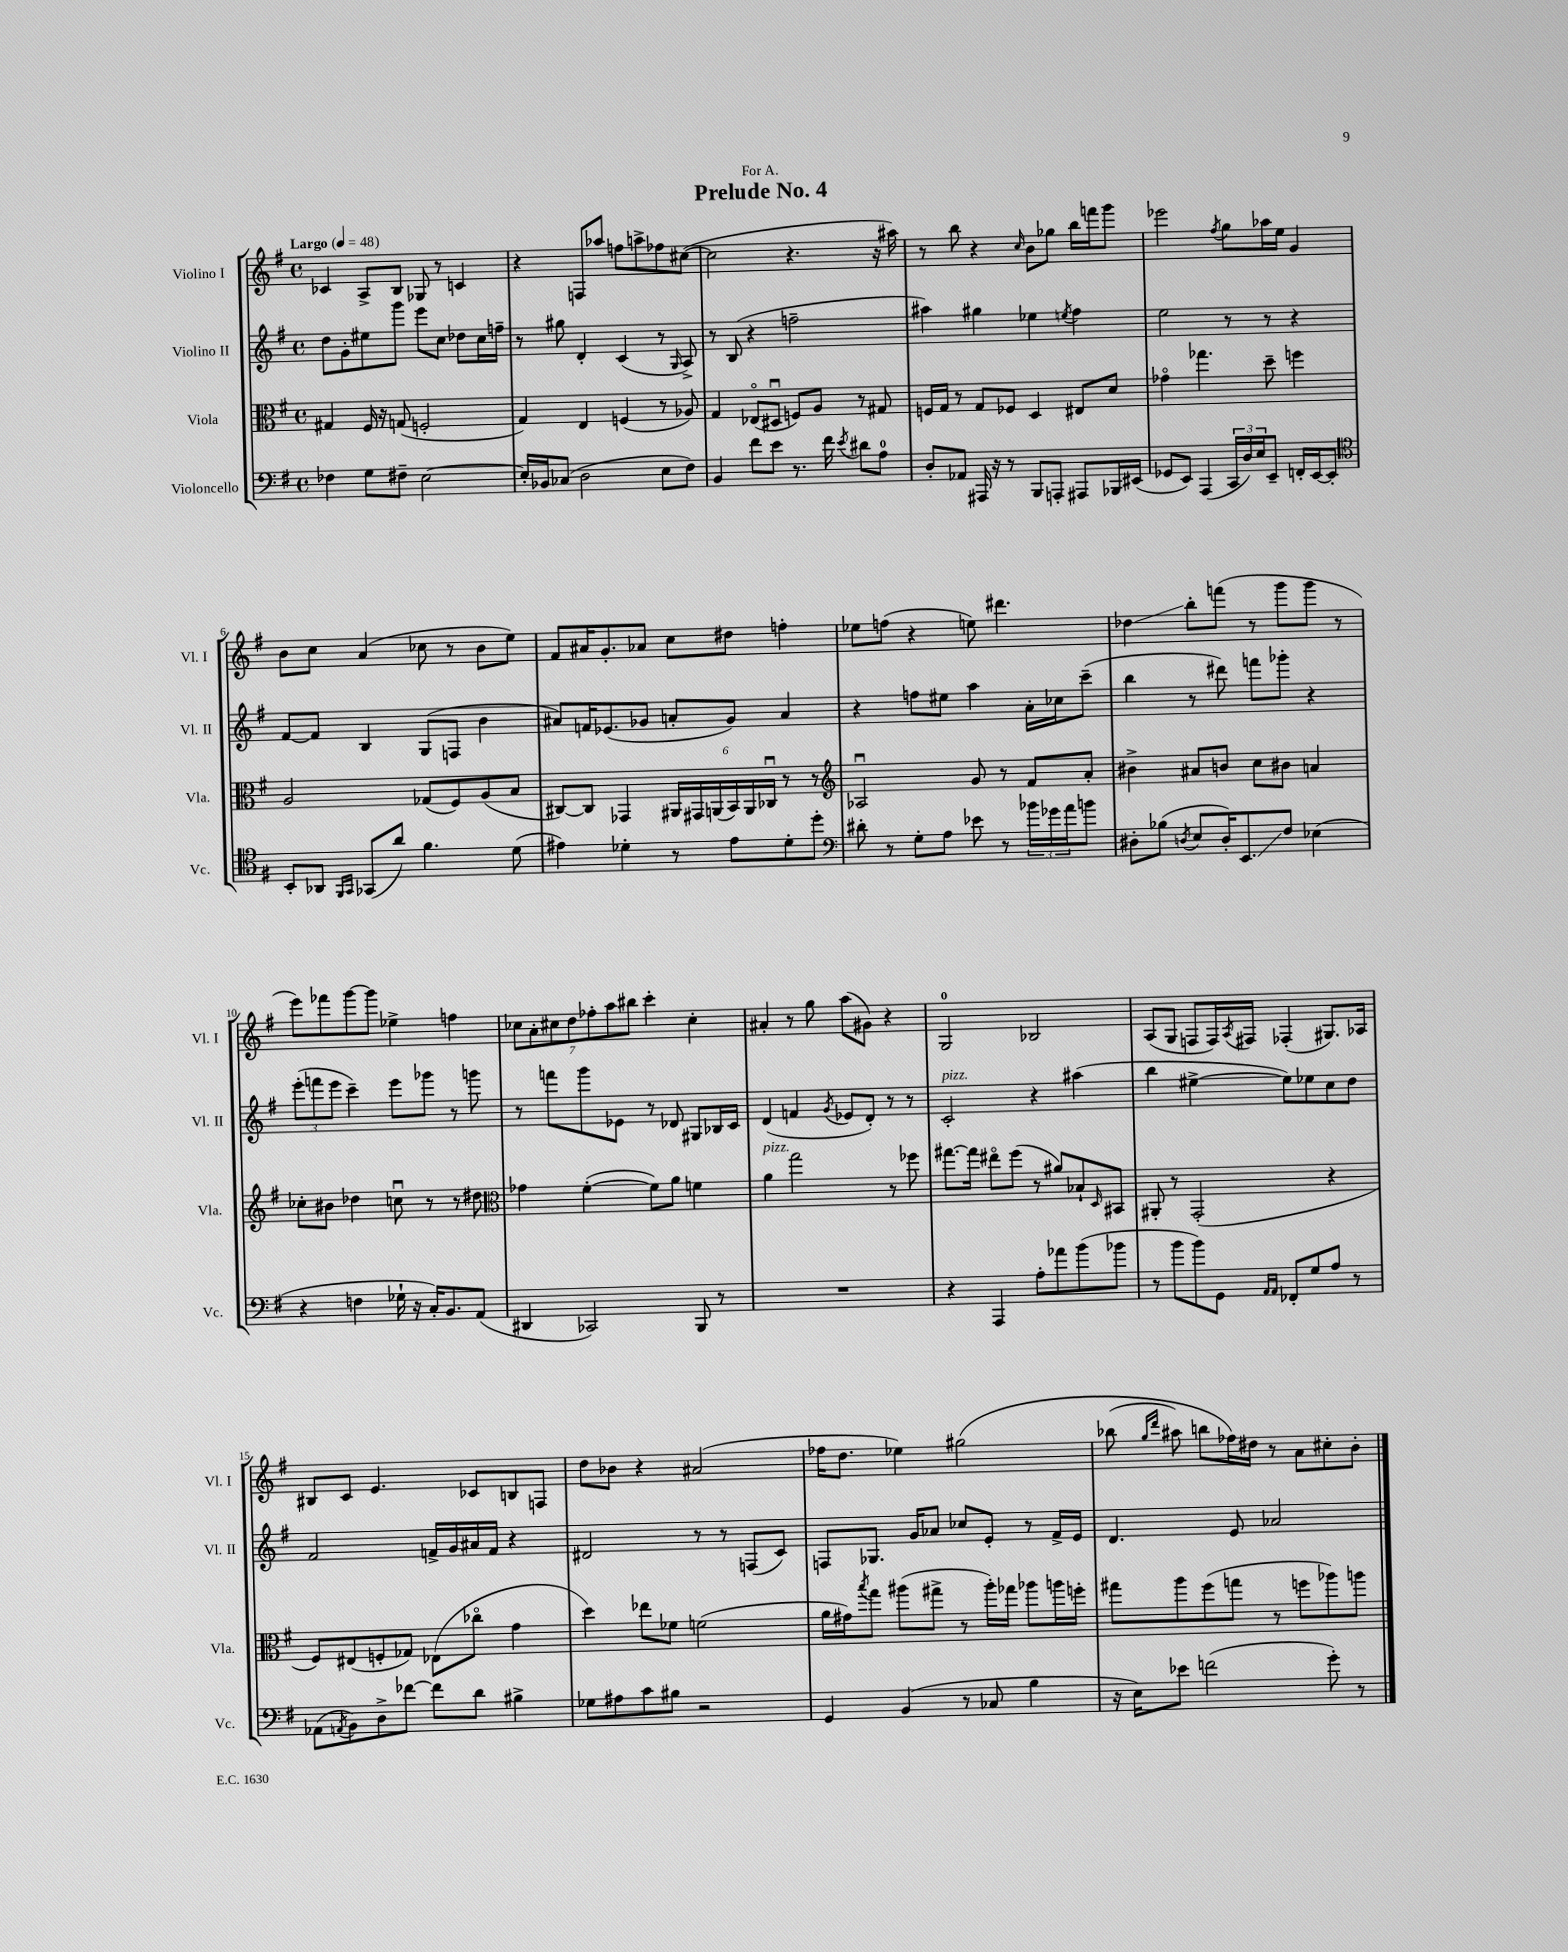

**kern	**kern	**kern	**kern
*staff4	*staff3	*staff2	*staff1
*clefF4	*clefC3	*clefG2	*clefG2
*k[f#]	*k[f#]	*k[f#]	*k[f#]
*M4/4	*M4/4	*M4/4	*M4/4
*met(c)	*met(c)	*met(c)	*met(c)
*MM48	*MM48	*MM48	*MM48
4F-\	4G#/	8dd\L	4c-/
.	.	8g'\	.
8G\L	16F#/	8ee#\	8A^/L
.	16r	.	.
8F#~\J	(8G/	8ggg\J	8B/J
[2E\	2F'/	8eee\L	8G-/
.	.	8cc\J	8r
.	.	8dd-\L	4c/
.	.	16cc\L	.
.	.	16ff~\JJ	.
=	=	=	=
16E'/]LL	4G/)	8r	4r
16BB-/J	.	.	.
(8C-/J	.	8gg#\	.
2D\	4E/	4d'/	8F/L
.	.	.	8aa-/J
.	(4F/	(4c/	8ff\L
.	.	.	8aa^\
8E\L	8r	8r	8ff-\
.	.	16qqG/	.
8F#\J)	8A-/)	8A^/)	([8cc#\J
=	=	=	=
4BB/	4G/	8r	2cc#\]
.	.	(8B/	.
8f#\L	(8E-o/L	4r	.
8e\J	8D#u/J	.	.
8.r	8F/L)	2ff~\	4.r
.	8A/J	.	.
16f#\	.	.	.
8qe/	.	.	.
8d#\L	8r	.	.
8A\J	8G#/	.	16r
.	.	.	16aa#\)
=	=	=	=
8D'/L	16F/LL	4aa#\)	8r
.	16G/JJ	.	.
8AA-/J	8r	.	8bb\
16AAA#/	8G/L	4gg#\	4r
16r	.	.	.
8r	8F-/J	.	.
.	.	.	16qqcc/
8BBB/L	4D/	4ee-\	8b\L
8AAA'/J	.	.	8gg-\J
.	.	8qee/	.
8AAA#/L	8E#/L	4ff#\	16bb\LL
.	.	.	16fff\J
16BBB-/L	8d/J	.	8ggg\J
(16EE#/JJ	.	.	.
=	=	=	=
8GG-/L	4g-o\	2ee\	2eee-\
8EE/J)	.	.	.
(4AAA/	4.gg-\	.	.
.	.	.	8qff#/
24CC/LL	.	8r	8gg\L
24D/)	.	.	.
24E/J	.	.	.
8EE~/J	8dd~\	8r	16aa-\L
.	.	.	16ee\JJ
16FF'/LL	4ff\	4r	4g/
[16EE/J	.	.	.
8EE'/]J	.	.	.
=	=	=	=
*clefC4	*	*	*
8BB'/L	2A/	[8f#/L	8b\L
8AA-/J	.	8f#/]J	8cc\J
16qqFF#/LL	.	.	.
16qqGG/JJ	.	.	.
(8GG-/L	.	4B/	(4a/
8a/J)	.	.	.
4.f#\	(8G-/L	(8G/L	8cc-\
.	8F#/)	8F/J	8r
.	(8A/	4b\	8b\L
(8d\	8B/J	.	8ee\J)
=	=	=	=
4e#\)	[8C#/L)	8a#/L)	8f#/L
.	8C#/]J	16f/K	16a#/K
.	.	(8.e-/	8.g'/
4d-'\	4GG-/	.	.
.	.	8g-/J	8a-/J
8r	24AA#/LL	8a'/L	8cc\L
.	24GG#/	.	.
.	(24AA/	.	.
8e#\L	24BB/)	8g-/J)	8dd#\J
.	24AA/	.	.
.	24C-u/JJ	.	.
8d-'\	8r	4a/	4ff'\
8dd'\J	8r	.	.
=	=	=	=
*clefF4	*clefG2	*	*
8d#'\	2A-u/	4r	8ee-\L
8r	.	.	(8ff\J
8G'\L	.	8ff\L	4r
8A\J	.	8ee#\J	.
8e-\	8g/	4aa\	8ee\)
8r	8r	.	4.ddd#\
24b-\LL	8f#/L	16a'\LL	.
24g-\	.	.	.
.	.	16cc-\J	.
24a\J	.	.	.
8b\J	8a'/J	(8ccc~\J	.
=	=	=	=
8D#'\L	4b#^\	4bb\	4dd-\
(8B-\J	.	.	.
8qD/	.	.	.
8E/L	8a#/L	8r	8bb'\L
16D'/K)	8b/J	8ddd#\)	(8fff\J
8.EE/	.	.	.
.	8cc\L	8fff\L	8r
8F#/J	8b#\J	8ggg-'\J	8ggg\L
(4E-\	4a/	4r	8ggg\J
.	.	.	8r
=	=	=	=
4r	8cc-'\L	(12eee'\L	8eee\L)
.	.	12fff\	.
.	8b#\J	.	8fff-\
.	.	12eee\J	.
4F\	4dd-\	4ccc~\)	[8ggg\
.	.	.	8ggg\]J
16G-`\	8ccu\	8eee\L	4ee-^\
16r	.	.	.
16C'/LK)	8r	8ggg-\J	.
8.BB/	.	.	.
.	8r	8r	4ff\
(8AA/J	8dd#\	8ggg\	.
=	=	=	=
*	*clefC3	*	*
4DD#/	4g-\	8r	14cc-\L
.	.	.	14a'\
.	.	8fff\L	.
.	.	.	14cc#\
.	.	.	14dd\
2CC-/)	([4f#'\	8ggg\	.
.	.	.	14ff-'\
.	.	.	14aa\
.	.	8e-\J	.
.	.	.	14bb#\J
.	8f#\]L)	8r	4ccc'\
.	8a\J	8d-/	.
8BBB/	4f\	8G#/L	4cc#'\
8r	.	16B-/L	.
.	.	16c/JJ	.
=	=	=	=
1r	4a\	(4d/	4a#'/
.	2gg\	4f/	8r
.	.	.	8gg\
.	.	8qg/	.
.	.	8e-/L	(8aa\L
.	.	8d'/J)	8g#\J)
.	8r	8r	4r
.	8ff-\	8r	.
=	=	=	=
4r	[8.gg#\L	2c'/	2G/
.	16gg#\]Jk	.	.
4AAA/	8ee#o\L	.	.
.	(8ff#\J	.	.
8A'\L	8r	4r	2B-/
8a-\	8a#/L)	.	.
(8b\	8B-`/	(4aa#\	.
.	16qqD/	.	.
8b-\J	8BB#/J	.	.
=	=	=	=
8r	8AA#'/	4bb\	(8A/L
8b\L	8r	.	8G/J
8b\)	(2GG'/	[4ee#^\	8F/L
8GG\J	.	.	16F/L)
.	.	.	8qA/
.	.	.	16F#/JJ
16qqAA/LL	.	.	.
16qqAA/JJ	.	.	.
8FF-'/L	.	8ee#\]L)	(4F-'/
8G/	.	8ee-\	.
8A/J	4r	8cc\	8.G#/L)
8r	.	8dd\J	.
.	.	.	16A-/Jk
=	=	=	=
(8AA-\L	8F#/L)	2f#/	8B#/L
8qAA/	.	.	.
8BB\)	(8E#/	.	8c/J
8D^\	8F'/	.	4.e/
[8f-\J	8G-/J)	.	.
8f-\]L	(8E-\L	16f^/LL	.
.	.	16g/	.
8d\J	8cc-o\J	16a#/	8c-/L
.	.	16f/JJ	.
4B#^\	4g\	4r	8B/
.	.	.	8F/J
=	=	=	=
8G-\L	4dd\)	2d#/	8dd\L
8A#\	.	.	8b-\J
8c\	8ee-\L	.	4r
8B#\J	8f-\J	.	.
2r	(2f\	8r	(2a#/
.	.	8r	.
.	.	(8F/L	.
.	.	8c/J)	.
=	=	=	=
4GG/	16a\LL	8F/L	16ff-\LK
.	16g#\J)	.	8.dd\J
.	8qbb/	.	.
.	8gg\J	8.G-/J	.
(4BB/	(8aa#\L	.	4ee-\)
.	.	16g/LK	.
.	8gg#^\J	8a-/J	.
8r	8r	8cc-/L	&(2gg#\
8C-/	16aa#'\LL)	8e'/J	.
.	16gg-\JJ	.	.
4B\	8aa-\L	8r	.
.	16aa\L	16f#^/LL	.
.	16ff'\JJ	16e/JJ	.
=	=	=	=
16r	8gg#\L	4.d/	(8bb-\
16E\LK)	.	.	.
.	.	.	16qqgg/LL
.	.	.	16qqddd/JJ
8e-\J	8aa\	.	8aa#\)
(2f\	(8ff#\	.	8bb\L
.	8gg\J	8e/	16ff-\L&)
.	.	.	16dd#\JJ
.	8r	2a-/	8r
.	8ff\L	.	8a\L
8g'\)	8aa-\)	.	8cc#'\
8r	8aa\J	.	8b'\J
==	==	==	==
*-	*-	*-	*-
